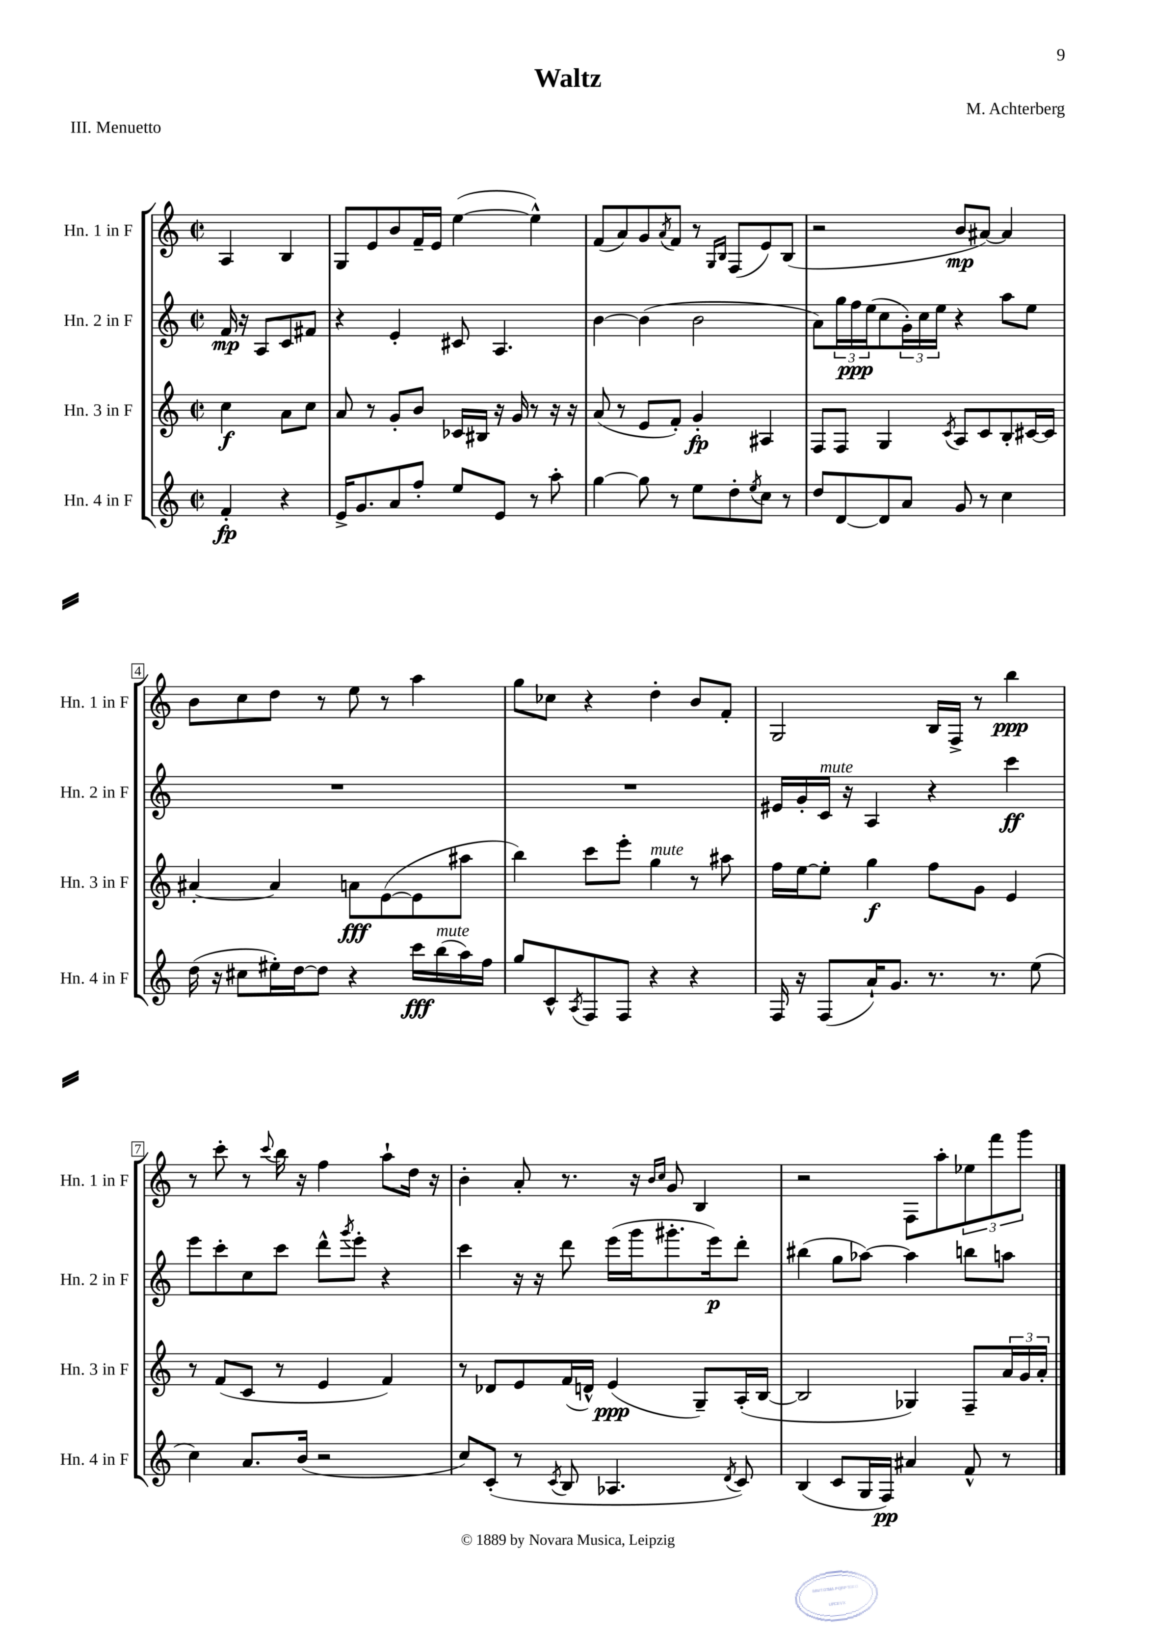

**kern	**dynam	**kern	**dynam	**kern	**dynam	**kern	**dynam
*part4	*part4	*part3	*part3	*part2	*part2	*part1	*part1
*staff4	*staff4	*staff3	*staff3	*staff2	*staff2	*staff1	*staff1
*I"Hn. 4 in F	*	*I"Hn. 3 in F	*	*I"Hn. 2 in F	*	*I"Hn. 1 in F	*
*I'Hn. 4 in F	*	*I'Hn. 3 in F	*	*I'Hn. 2 in F	*	*I'Hn. 1 in F	*
*clefG2	*	*clefG2	*	*clefG2	*	*clefG2	*
*k[]	*	*k[]	*	*k[]	*	*k[]	*
*M2/2	*	*M2/2	*	*M2/2	*	*M2/2	*
*met(c|)	*	*met(c|)	*	*met(c|)	*	*met(c|)	*
=	=	=	=	=	=	=	=
4f'/	fp	4cc\	f	16f/	mp	4A/	.
.	.	.	.	16r	.	.	.
.	.	.	.	8A/L	.	.	.
4r	.	8a\L	.	8c/	.	4B/	.
.	.	8cc\J	.	8f#X/J	.	.	.
=1	=1	=1	=1	=1	=1	=1	=1
16e^/KL	.	8a/	.	4r	.	8G/L	.
8.g/	.	.	.	.	.	.	.
.	.	8r	.	.	.	8e/	.
8a/	.	8g'/L	.	4e'/	.	8b/	.
8ff'/J	.	8b/J	.	.	.	16f~/L	.
.	.	.	.	.	.	16e/JJ	.
8ee/L	.	16c-X/LL	.	8c#X/	.	([4ee\	.
.	.	16B#X/JJ	.	.	.	.	.
8e/J	.	16r	.	4.A/	.	.	.
.	.	16g/	.	.	.	.	.
8r	.	8r	.	.	.	4ee^^\])	.
8aa'\	.	16r	.	.	.	.	.
.	.	16r	.	.	.	.	.
=2	=2	=2	=2	=2	=2	=2	=2
[4gg\	.	(8a/	.	[4b\	.	(8f/L	.
.	.	8r	.	.	.	8a/)	.
8gg\]	.	8e/L	.	(4b\]	.	8g/	.
.	.	.	.	.	.	8qa/	.
8r	.	8f'/J)	.	.	.	8f/J	.
8ee\L	.	4g'/	fp	2b\	.	8r	.
.	.	.	.	.	.	16qqG/LL	.
.	.	.	.	.	.	16qqB/JJ	.
8dd'\	.	.	.	.	.	(8F/L	.
8qee/	.	.	.	.	.	.	.
8cc\J	.	4A#X/	.	.	.	8e/)	.
8r	.	.	.	.	.	(8B/J	.
=3	=3	=3	=3	=3	=3	=3	=3
8dd/L	.	8F/L	.	8a\L)	.	2r	.
[8d/	.	8F/J	.	24gg\L	.	.	.
.	.	.	.	24ff\	ppp	.	.
.	.	.	.	(24ee\J	.	.	.
8d/]	.	4G/	.	8cc\	.	.	.
8a/J	.	.	.	24g'\L)	.	.	.
.	.	.	.	24cc\	.	.	.
.	.	.	.	24ee\JJ	.	.	.
.	.	8qc/	.	.	.	.	.
8g/	.	8A/L	.	4r	.	8b/L	mp
8r	.	8c/	.	.	.	[8a#X/J)	.
4cc\	.	8B'/	.	8aa\L	.	4a#/]	.
.	.	[16c#X/L	.	8ee\J	.	.	.
.	.	16c#/JJ]	.	.	.	.	.
!!LO:LB:g=z
=4	=4	=4	=4	=4	=4	=4	=4
(16dd\	.	[4a#X'/	.	1r	.	8b\L	.
16r	.	.	.	.	.	.	.
8cc#X\L	.	.	.	.	.	8cc\	.
16ee#X'\L)	.	4a#/]	.	.	.	8dd\J	.
[16dd\J	.	.	.	.	.	.	.
8dd\J]	.	.	.	.	.	8r	.
4r	.	8an\L	fff	.	.	8ee\	.
.	.	([8e\	.	.	.	8r	.
16ccc\LL	fff	8e\]	.	.	.	4aa\	.
!LO:TX:a:i:t=mute	!	!	!	!	!	!	!
(16bb\	.	.	.	.	.	.	.
16aa\)	.	8aa#X\J	.	.	.	.	.
16ff\JJ	.	.	.	.	.	.	.
=5	=5	=5	=5	=5	=5	=5	=5
8gg/L	.	4bb\)	.	1r	.	8gg\L	.
8c^^/	.	.	.	.	.	8cc-X\J	.
8qA/	.	.	.	.	.	.	.
8F/	.	8ccc\L	.	.	.	4r	.
8F/J	.	8eee'\J	.	.	.	.	.
!	!	!LO:TX:a:i:t=mute	!	!	!	!	!
4r	.	4gg\	.	.	.	4dd'\	.
4r	.	8r	.	.	.	8b/L	.
.	.	8aa#X\	.	.	.	8f'/J	.
=6	=6	=6	=6	=6	=6	=6	=6
16F/	.	16ff\LL	.	16e#X/LL	.	2G/	.
16r	.	[16ee\J	.	16g'/	.	.	.
!	!	!	!	!LO:TX:a:i:t=mute	!	!	!
(8F/L	.	8ee'\J]	.	16c/JJ	.	.	.
.	.	.	.	16r	.	.	.
16a`/K)	.	4gg\	f	4A/	.	.	.
8.g/J	.	.	.	.	.	.	.
8.r	.	8ff\L	.	4r	.	16B/LL	.
.	.	.	.	.	.	16F^/JJ	.
.	.	8g\J	.	.	.	8r	.
8.r	.	.	.	.	.	.	.
.	.	4e/	.	4ccc\	ff	4bb\	ppp
(8ee\	.	.	.	.	.	.	.
!!LO:LB:g=z
=7	=7	=7	=7	=7	=7	=7	=7
4cc\)	.	8r	.	8eee\L	.	8r	.
.	.	(8f/L	.	8ccc'\	.	8ccc'\	.
8.a/L	.	8c/J	.	8cc\	.	8r	.
.	.	.	.	.	.	8qqccc/	.
.	.	8r	.	8ccc\J	.	16bb\	.
(16b/Jk	.	.	.	.	.	16r	.
2r	.	4e/	.	8ddd^^\L	.	4ff\	.
.	.	.	.	8qggg/	.	.	.
.	.	.	.	8eee'\J	.	.	.
.	.	4f/)	.	4r	.	8aa`\L	.
.	.	.	.	.	.	16dd\Jk	.
.	.	.	.	.	.	16r	.
=8	=8	=8	=8	=8	=8	=8	=8
8cc/L)	.	8r	.	4ccc\	.	4b'\	.
(8c'/J	.	8d-X/L	.	.	.	.	.
8r	.	8e/	.	16r	.	8a'/	.
.	.	.	.	16r	.	.	.
8qc/	.	.	.	.	.	.	.
8B/	.	(16f/L	.	8ddd\	.	8.r	.
.	.	16dn^^/JJ)	.	.	.	.	.
4.A-X/	.	(4e/	ppp	(16eee\LL	.	.	.
.	.	.	.	16ggg\J	.	16r	.
.	.	.	.	.	.	16qqb/LL	.
.	.	.	.	.	.	16qqcc/JJ	.
.	.	.	.	8.ggg#X'\	.	8g/	.
.	.	8G~/L)	.	.	.	4B/	.
.	.	.	.	16eee\k)	p	.	.
8qd/	.	.	.	.	.	.	.
8c/)	.	(16A'/L	.	8ddd'\J	.	.	.
.	.	[16B/JJ	.	.	.	.	.
=9	=9	=9	=9	=9	=9	=9	=9
(4B/	.	2B/]	.	(4bb#X\	.	2r	.
8c/L	.	.	.	8gg\L	.	.	.
16G/L	.	.	.	[8aa-X\J)	.	.	.
16F/JJ)	pp	.	.	.	.	.	.
4a#X/	.	4G-X/)	.	4aa-\]	.	8F\L	.
.	.	.	.	.	.	8aa'\	.
8f^^/	.	8F~/L	.	8bbn\L	.	12ee-X\	.
.	.	.	.	.	.	12fff\	.
8r	.	24a/L	.	8aan\J	.	.	.
.	.	24g/	.	.	.	12ggg\J	.
.	.	24a'/JJ	.	.	.	.	.
==	==	==	==	==	==	==	==
*-	*-	*-	*-	*-	*-	*-	*-
